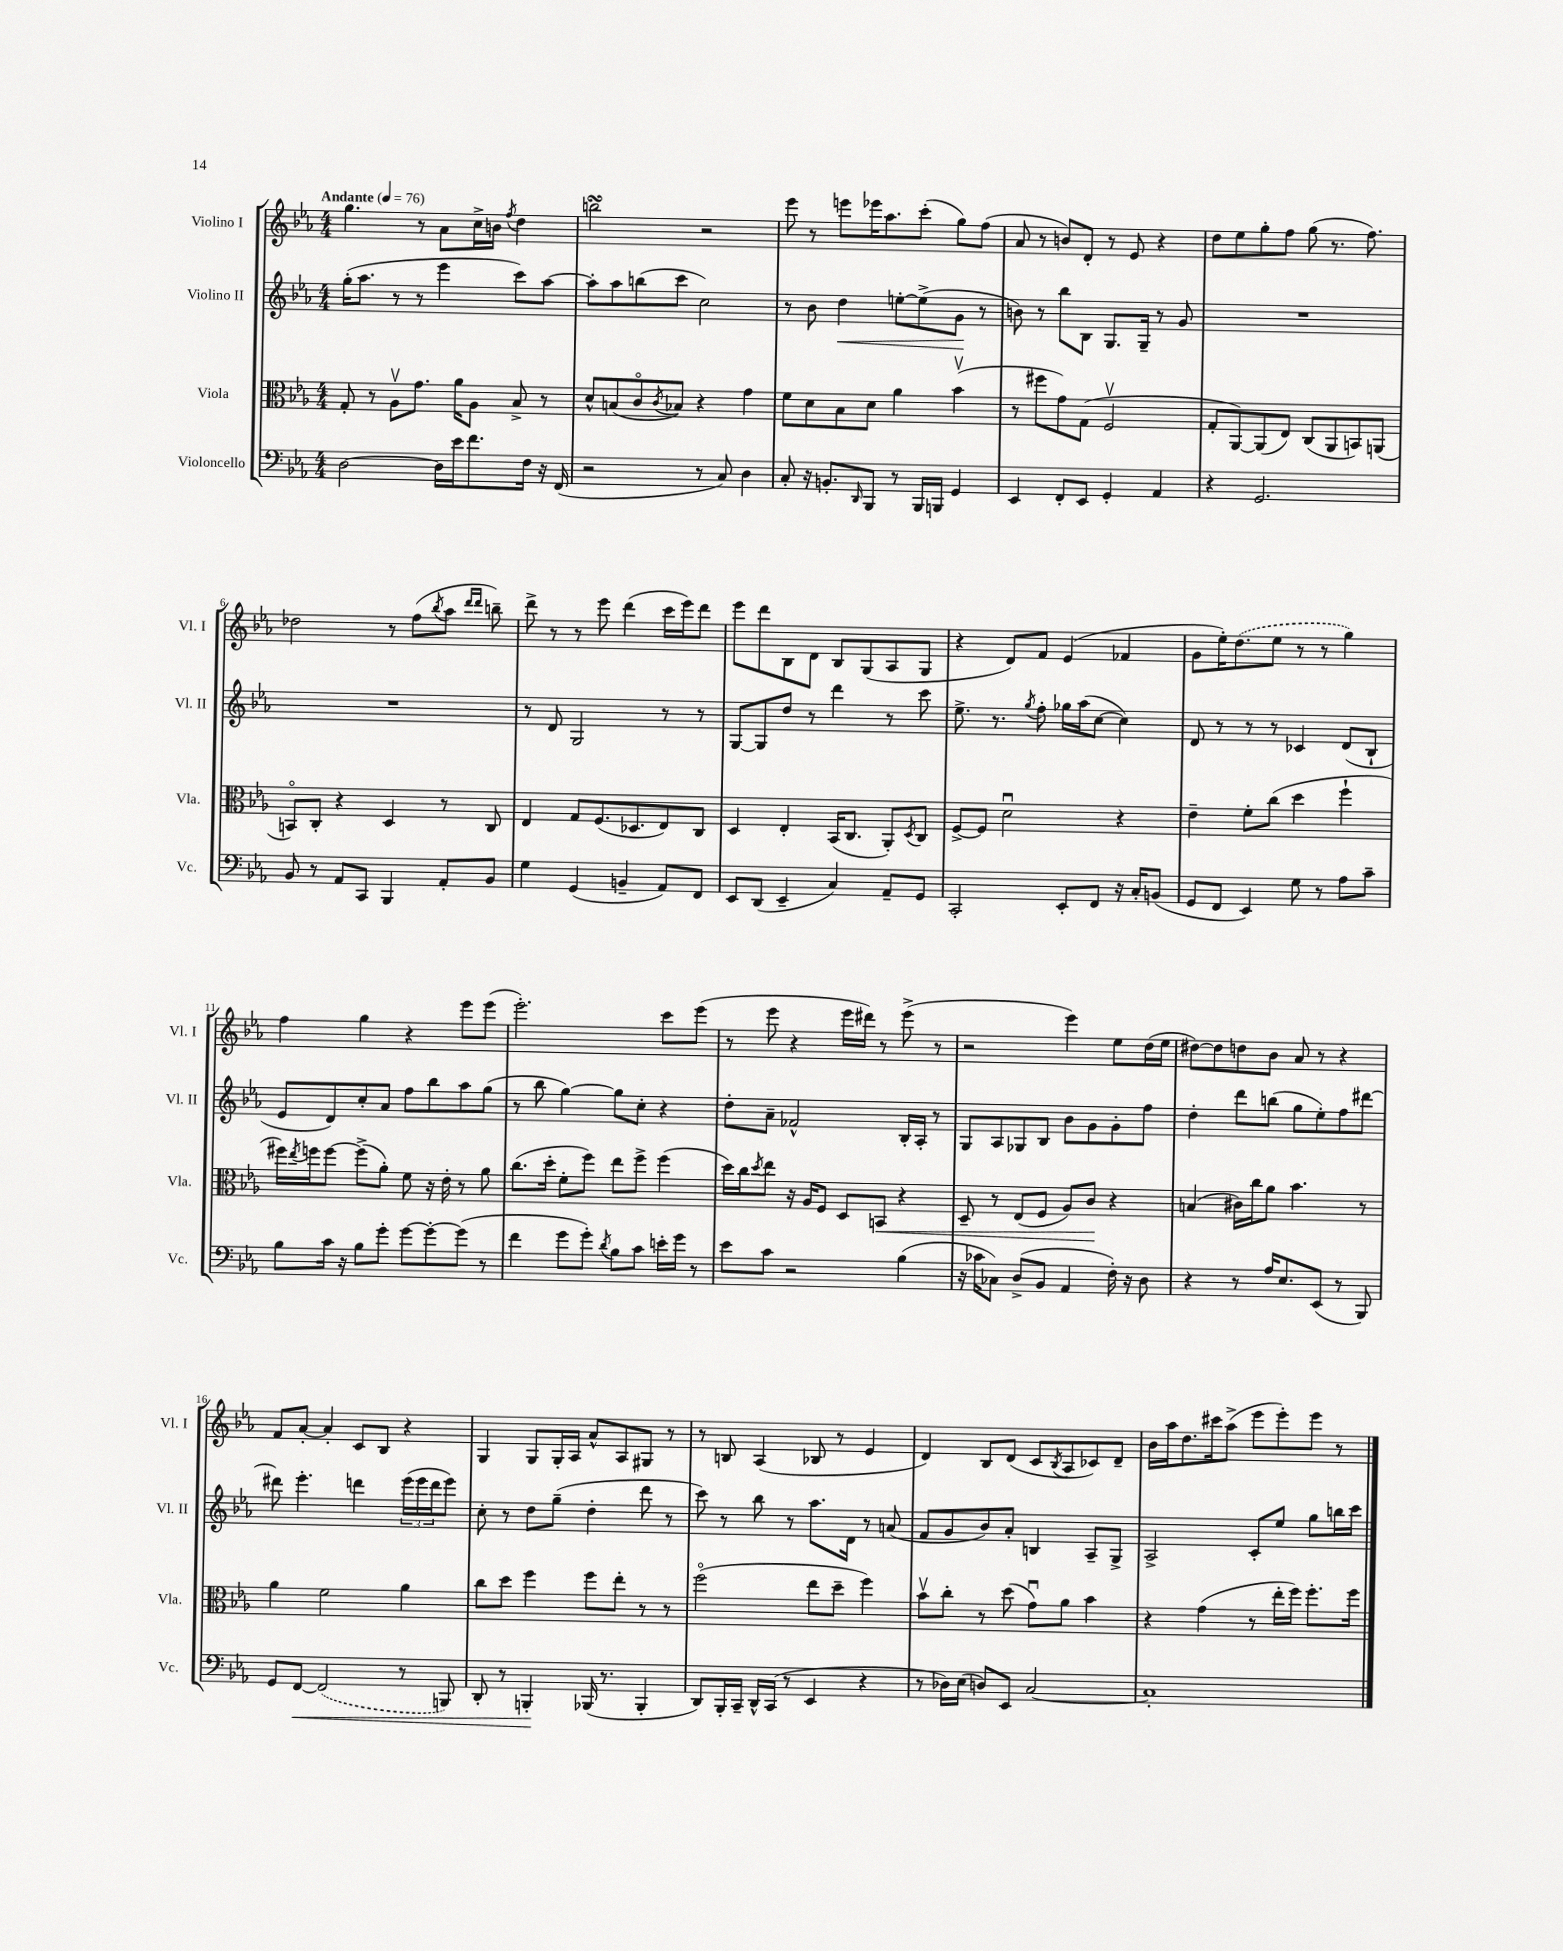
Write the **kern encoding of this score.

**kern	**kern	**kern	**kern
*staff4	*staff3	*staff2	*staff1
*clefF4	*clefC3	*clefG2	*clefG2
*k[b-e-a-]	*k[b-e-a-]	*k[b-e-a-]	*k[b-e-a-]
*M4/4	*M4/4	*M4/4	*M4/4
*MM76	*MM76	*MM76	*MM76
[2D\	8G'/	(16gg'\LK	4.gg\
.	.	8.aa-\J	.
.	8r	.	.
.	8A-v\L	8r	.
.	8.g\J	8r	8r
16D\]LL	.	4eee-\	8a-\L
16e-\J	16a-\LK	.	.
8.f\	8A-\J	.	16cc^\L
.	.	.	16b\JJ
.	.	.	8qff/
.	8B-^/	8ccc\L)	4dd\
16F\Jk	.	.	.
16r	8r	[8aa-\J	.
(16FF/	.	.	.
=	=	=	=
2r	8d^^/L	8aa-'\]L	2bb\
.	(8B/	8aa-\	.
.	8co/	(8bb\	.
.	8qc/	.	.
.	8B-/J)	8ccc\J	.
8r	4r	2cc\)	2r
8C/)	.	.	.
4D\	4g\	.	.
=	=	=	=
8C'/	8f\L	8r	8eee-\
16r	8d\	8b-\	8r
8.BB'/L	.	.	.
.	8B-\	4dd\	8eee\L
16qqDD/	.	.	.
8BBB-/J	8d\J	.	16eee-\K
.	.	.	8.aa-\
8r	4a-\	[8ee'\L	.
16BBB-/LL	.	(8ee^\]	(8ccc'\J
16BBB/JJ	.	.	.
4GG/	(4b-v\	8g\J	8gg\L)
.	.	8r	(8ff\J
=	=	=	=
4EE-/	8r	8b\)	8a-/
.	8ff#\L	8r	8r
8FF'/L	8g\)	8bb-\L	8b/L)
8EE-/J	(8G\J	8B-\J	8d'/J
4GG'/	2Fv/	8.G/L	8r
.	.	.	8e-/
.	.	16G~/Jk	.
4AA-/	.	8r	4r
.	.	8g/	.
=	=	=	=
4r	8G'/L	1r	8dd\L
.	[8AA-/)	.	8ee-\
2.GG/	(8AA-/]	.	8gg'\
.	8E-/J)	.	8ff\J
.	(8C/L	.	(8gg\
.	8AA-/	.	8.r
.	8BB/)	.	.
.	.	.	8.ff\)
.	(8AA/J	.	.
=	=	=	=
8BB-/	8BBo/L)	1r	2dd-\
8r	8C'/J	.	.
8AA-/L	4r	.	.
8CC/J	.	.	.
4BBB-/	4D/	.	8r
.	.	.	(8ff\L
.	.	.	8qbb-/
8AA-'/L	8r	.	8aa-\J
.	.	.	16qqddd/LL
.	.	.	16qqddd/JJ
8BB-/J	8C/	.	8bb~\)
=	=	=	=
4G\	4E-/	8r	8ddd^\
.	.	8d/	8r
(4GG/	8G/L	2G/	8r
.	(8.F/	.	8eee-\
4BB~/	.	.	(4ddd\
.	8.D-/	.	.
8AA-/L)	8E-/)	8r	16ccc\LL
.	.	.	16eee-\J)
8FF/J	8C/J	8r	8ddd\J
=	=	=	=
8EE-/L	4D/	[8G/L	8eee-\L
(8DD/J	.	8G/]	8ddd\
4EE-~/	4E-'/	8dd/J	8B-\
.	.	8r	8d\J
4C/)	(16BB-/LK	4ddd\	8B-/L
.	8.C/J	.	.
.	.	.	(8G/
8AA-~/L	8AA-'/L)	8r	8A-/
.	8qD/	.	.
8GG/J	8C/J	8ccc\	8G/J
=	=	=	=
2CC'/	[8F^/L	8.ee-^\	4r
.	8F/]J	.	.
.	.	8.r	.
.	2du\	.	8d/L)
.	.	8qgg/	.
.	.	8ff'\	8f/J
8EE-'/L	.	16gg-\LL	(4e-/
.	.	(16aa-\J	.
8FF/J	.	[8cc\J	.
16r	4r	4cc\])	4f-/
16C'/LK	.	.	.
(8BB/J	.	.	.
=	=	=	=
8GG/L	4e-~\	8d/	8g\L
8FF/J	.	8r	16ee-'\K)
.	.	.	(8.dd\
4EE-/)	8f'\L	8r	.
.	(8cc\J	8r	8ee-\J
8G\	4dd\	4c-/	8r
8r	.	.	8r
8A-\L	4ff`\	(8d/L	4gg\)
8c~\J	.	8B-`/J	.
=	=	=	=
8B-\L	16ff#\LL)	8e-/L	4ff\
.	8qee-/	.	.
.	16ff\J	.	.
16c\Jk	[8ff\J	8d/)	.
16r	.	.	.
8B-\L	(8ff^\]L	8cc'/	4gg\
8g'\J	8a-'\J)	8a-/J	.
[8g\L	8f\	8ff\L	4r
8g'\_	16r	8bb-\	.
.	16e-'\	.	.
(8g\]J	8r	8aa-\	8eee-\L
8r	8a-\	(8gg\J	(8eee-\J
=	=	=	=
4f\	(8.cc\L	8r	2.eee-'\)
.	.	8bb-\	.
.	16dd'\Jk	.	.
8g\L	8f'\L	[4gg\)	.
8g'\J)	8ff\J)	.	.
8qd/	.	.	.
8B-\L	8ee-\L	8gg\]L	.
8c\J	8ff^\J	8cc'\J	.
16e'\LL	(4ff\	4r	8ccc\L
16g\JJ	.	.	.
8r	.	.	(8eee-\J
=	=	=	=
8e-\L	16dd\LL)	8dd'\L	8r
.	16cc\J	.	.
.	8qdd/	.	.
8c\J	8ee-\J	8a-~\J	8eee-\
2r	16r	2f-^^/	4r
.	16A-/LK	.	.
.	8F/J	.	.
.	8D/L	.	16eee-\LL
.	.	.	16ddd#\JJ)
.	8BB/J	.	8r
(4B-\	4r	16B-'/LL	(8eee-^\
.	.	16A-'/JJ	.
.	.	8r	8r
=	=	=	=
16r	8D~/	8G/L	2r
16c-\LK	.	.	.
8C-\J)	8r	8A-/	.
(8D^/L	(8E-/L	8G-/	.
8BB-/J	8F/J	8B-/J	.
4AA-/	8A-/L)	8b-\L	4eee-\)
.	8c/J	8g\	.
16F'\)	4r	8g'\	8ee-\L
16r	.	.	.
8D\	.	8ff\J	(16dd\L
.	.	.	16ee-\JJ
=	=	=	=
4r	(4B/	4dd'\	[8dd#\L)
.	.	.	8dd#\]
8r	16c#\LL)	8ddd\L	8dd\
.	16cc\J	.	.
16A-/LK	8a-\J	(8bb\J	8b-\J
8.E-/	.	.	.
.	4.b-\	8gg\L	8a-/
(8EE-/J	.	8ee-'\)	8r
8r	.	8ff\	4r
8BBB-/)	8r	[8ddd#\J	.
=	=	=	=
8GG/L	4a-\	8ddd#\]	8f/L
[8FF/J	.	4.eee-'\	[8a-'/J
(2FF/]	2f\	.	4a-'/]
.	.	4ddd\	8c/L
.	.	.	8B-/J
8r	4a-\	(24eee-\LL	4r
.	.	24eee-\	.
.	.	24ddd\J	.
8BBB/)	.	8eee-\J)	.
=	=	=	=
8DD'/	8cc\L	8cc'\	4G/
8r	8dd\J	8r	.
4BBB'/	4ff\	8dd\L	8G/L
.	.	(8gg~\J	16G'/L
.	.	.	16A-/JJ
(16BBB-/	8ff\L	4dd'\	8a-^^/L
8.r	.	.	.
.	8ee-'\J	.	8A-/
4BBB-'/	8r	8ddd\	8G#/J
.	8r	8r	8r
=	=	=	=
8DD/L)	(2ffo\	8ccc\)	8r
16BBB-'/L	.	8r	8B/
16CC~/JJ	.	.	.
16DD^^/LL	.	8bb-\	(4A-/
(16CC/JJ	.	.	.
8r	.	8r	.
4EE-/	8ee-\L	8.aa-\L	8B-/
.	8dd~\J	.	8r
.	.	16d\Jk	.
4r	4ff\)	8r	4e-/
.	.	(8a/	.
=	=	=	=
8r	8b-v\L	8f/L	4d/)
16D-\LL)	8cc'\J	8g/	.
(16E-\JJ	.	.	.
8D/L)	8r	8b-/)	8B-/L
8EE-/J	(8dd\	8a-'/J	(8d/J
[2C/	8gu\L)	4B/	8c/L
.	.	.	8qB-/
.	8a-\J	.	8A-/
.	4b-\	8A-~/L	8c-/)
.	.	8G^/J	8d~/J
=	=	=	=
1C']	4r	2A-^/	16b-\LL
.	.	.	16aa-\J
.	.	.	8.dd\
.	(4g\	.	.
.	.	.	16ccc#\k
.	.	.	(8aa-^\J
.	8r	8c'/L	8eee-\L
.	16ee-'\LL	8ee-/J	8eee-'\)
.	16ff\JJ)	.	.
.	8.ff'\L	8gg\L	8eee-\J
.	.	16bb\L	8r
.	16ff\Jk	16ccc\JJ	.
==	==	==	==
*-	*-	*-	*-
